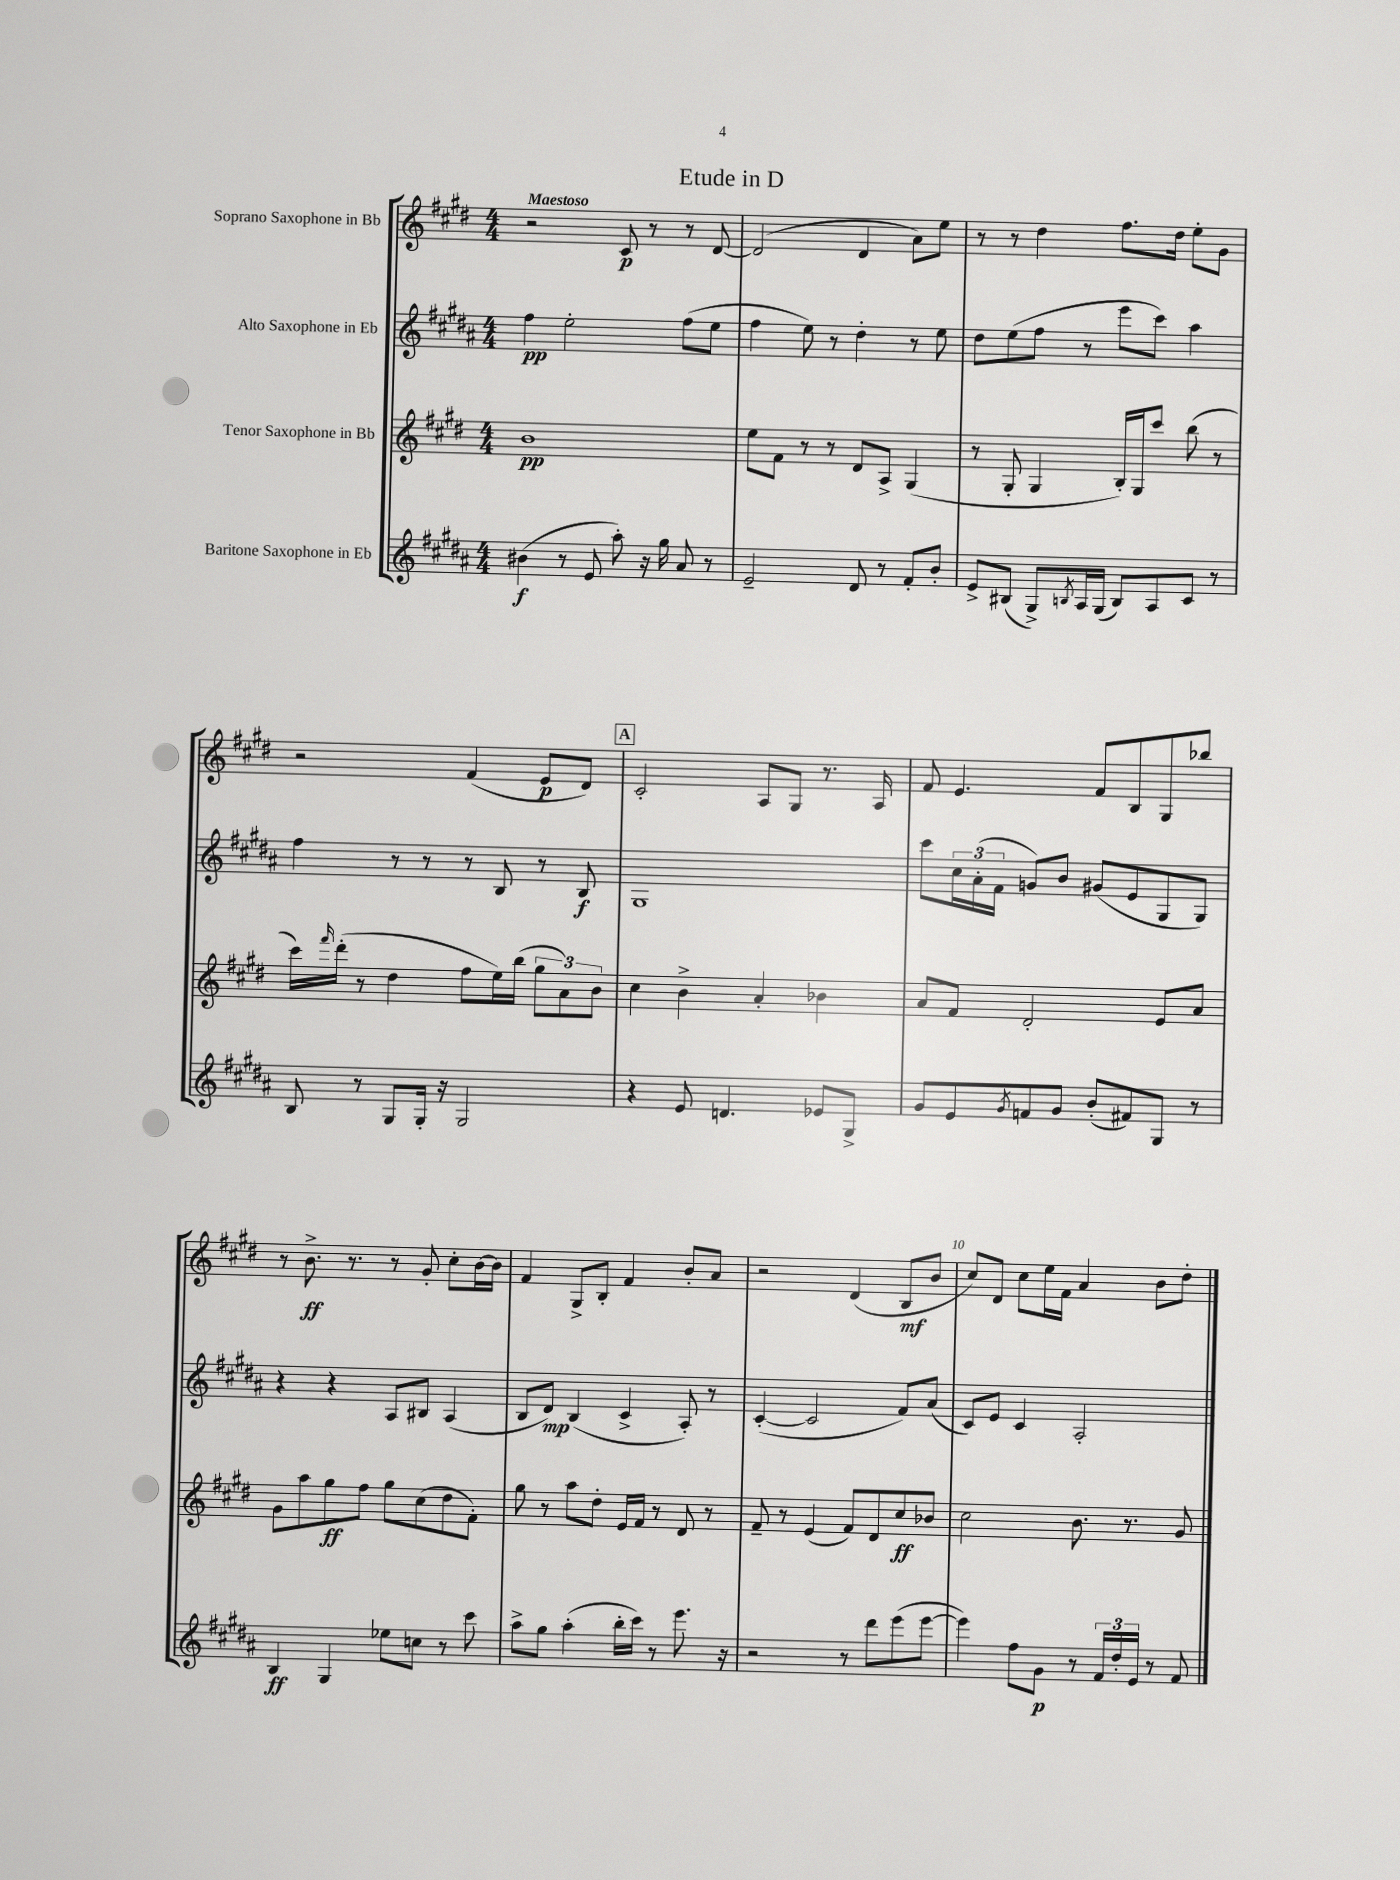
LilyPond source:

\header { title = "Etude in D" }
<<
\new StaffGroup <<
\new Staff = "s0" \with { instrumentName = "Soprano Saxophone in Bb" } {
    \clef treble \key e \major \numericTimeSignature \time 4/4 \tempo "Maestoso"
    r2 cis'8\p r8 r8 dis'8~ |
    dis'2( dis'4 a'8) e''8 |
    r8 r8 dis''4 fis''8. dis''16 e''8-. gis'8 |
    r2 fis'4( e'8\p dis'8) |
    \mark \markup { \box "A" } cis'2-. a8 gis8 r8. a16 |
    fis'8 e'4. fis'8 b8 gis8 bes''8 |
    r8 b'8.->\ff r8. r8 gis'8-. cis''8-. b'16~ b'16 |
    fis'4 gis8-> b8-. fis'4 b'8-. a'8 |
    r2 dis'4( b8\mf b'8 |
    cis''8) dis'8 cis''8 e''16 fis'16 a'4 b'8 dis''8-. \bar "|." |
}
\new Staff = "s1" \with { instrumentName = "Alto Saxophone in Eb" } {
    \clef treble \key b \major \numericTimeSignature \time 4/4
    fis''4\pp e''2-. fis''8( e''8 |
    fis''4 e''8) r8 dis''4-. r8 e''8 |
    dis''8 e''8( fis''8 r8 e'''8 cis'''8) ais''4 |
    fis''4 r8 r8 r8 b8 r8 b8\f |
    \mark \markup { \box "A" } gis1 |
    cis'''8 \tuplet 3/2 { cis''16 ais'16-.( fis'16 } g'8) b'8 gis'8( e'8 gis8 gis8) |
    r4 r4 ais8 bis8 ais4( |
    b8 dis'8\mp) b4( cis'4-> ais8-.) r8 |
    cis'4~-.( cis'2 fis'8) ais'8( |
    cis'8) e'8 cis'4 ais2-. \bar "|." |
}
\new Staff = "s2" \with { instrumentName = "Tenor Saxophone in Bb" } {
    \clef treble \key e \major \numericTimeSignature \time 4/4
    b'1\pp |
    e''8 fis'8 r8 r8 dis'8 a8-> gis4( |
    r8 gis8-. gis4 b16-.) gis16 cis'''8 b''8( r8 |
    cis'''16) \grace { fis'''16 } dis'''16-.( r8 dis''4 fis''8 e''16) b''16( \tuplet 3/2 { gis''8 a'8) b'8 } |
    \mark \markup { \box "A" } cis''4 b'4-> a'4-. bes'4 |
    a'8 fis'8 dis'2-. e'8 a'8 |
    gis'8 a''8 gis''8\ff fis''8 gis''8 cis''8( dis''8 fis'8-.) |
    gis''8 r8 a''8 dis''8-. e'16 fis'16 r8 dis'8 r8 |
    fis'8-- r8 e'4( fis'8) dis'8 cis''8\ff bes'8 |
    cis''2 b'8. r8. gis'8 \bar "|." |
}
\new Staff = "s3" \with { instrumentName = "Baritone Saxophone in Eb" } {
    \clef treble \key b \major \numericTimeSignature \time 4/4
    bis'4\f( r8 e'8 ais''8-.) r16 gis''16 ais'8 r8 |
    e'2-- dis'8 r8 fis'8-. b'8-. |
    e'8-> bis8( gis8->) \acciaccatura { b8 } ais16 gis16( b8) ais8 cis'8 r8 |
    b8 r8 gis8 gis16-. r16 gis2 |
    \mark \markup { \box "A" } r4 e'8 d'4. ees'8 gis8-> |
    gis'8 e'8 \acciaccatura { gis'8 } f'8 gis'8 b'8-.( fis'8) gis8 r8 |
    b4\ff gis4 ees''8 c''8 r8 cis'''8 |
    ais''8-> gis''8 ais''4-.( b''16-. cis'''16) r8 e'''8. r16 |
    r2 r8 dis'''8 e'''8( e'''8~ |
    e'''4) fis''8 gis'8\p r8 \tuplet 3/2 { fis'16 dis''16-. e'16 } r8 fis'8 \bar "|." |
}
>>
>>
\layout { \context { \Score \override BarNumber.break-visibility = ##(#f #t #t) barNumberVisibility = #(every-nth-bar-number-visible 5) } }
